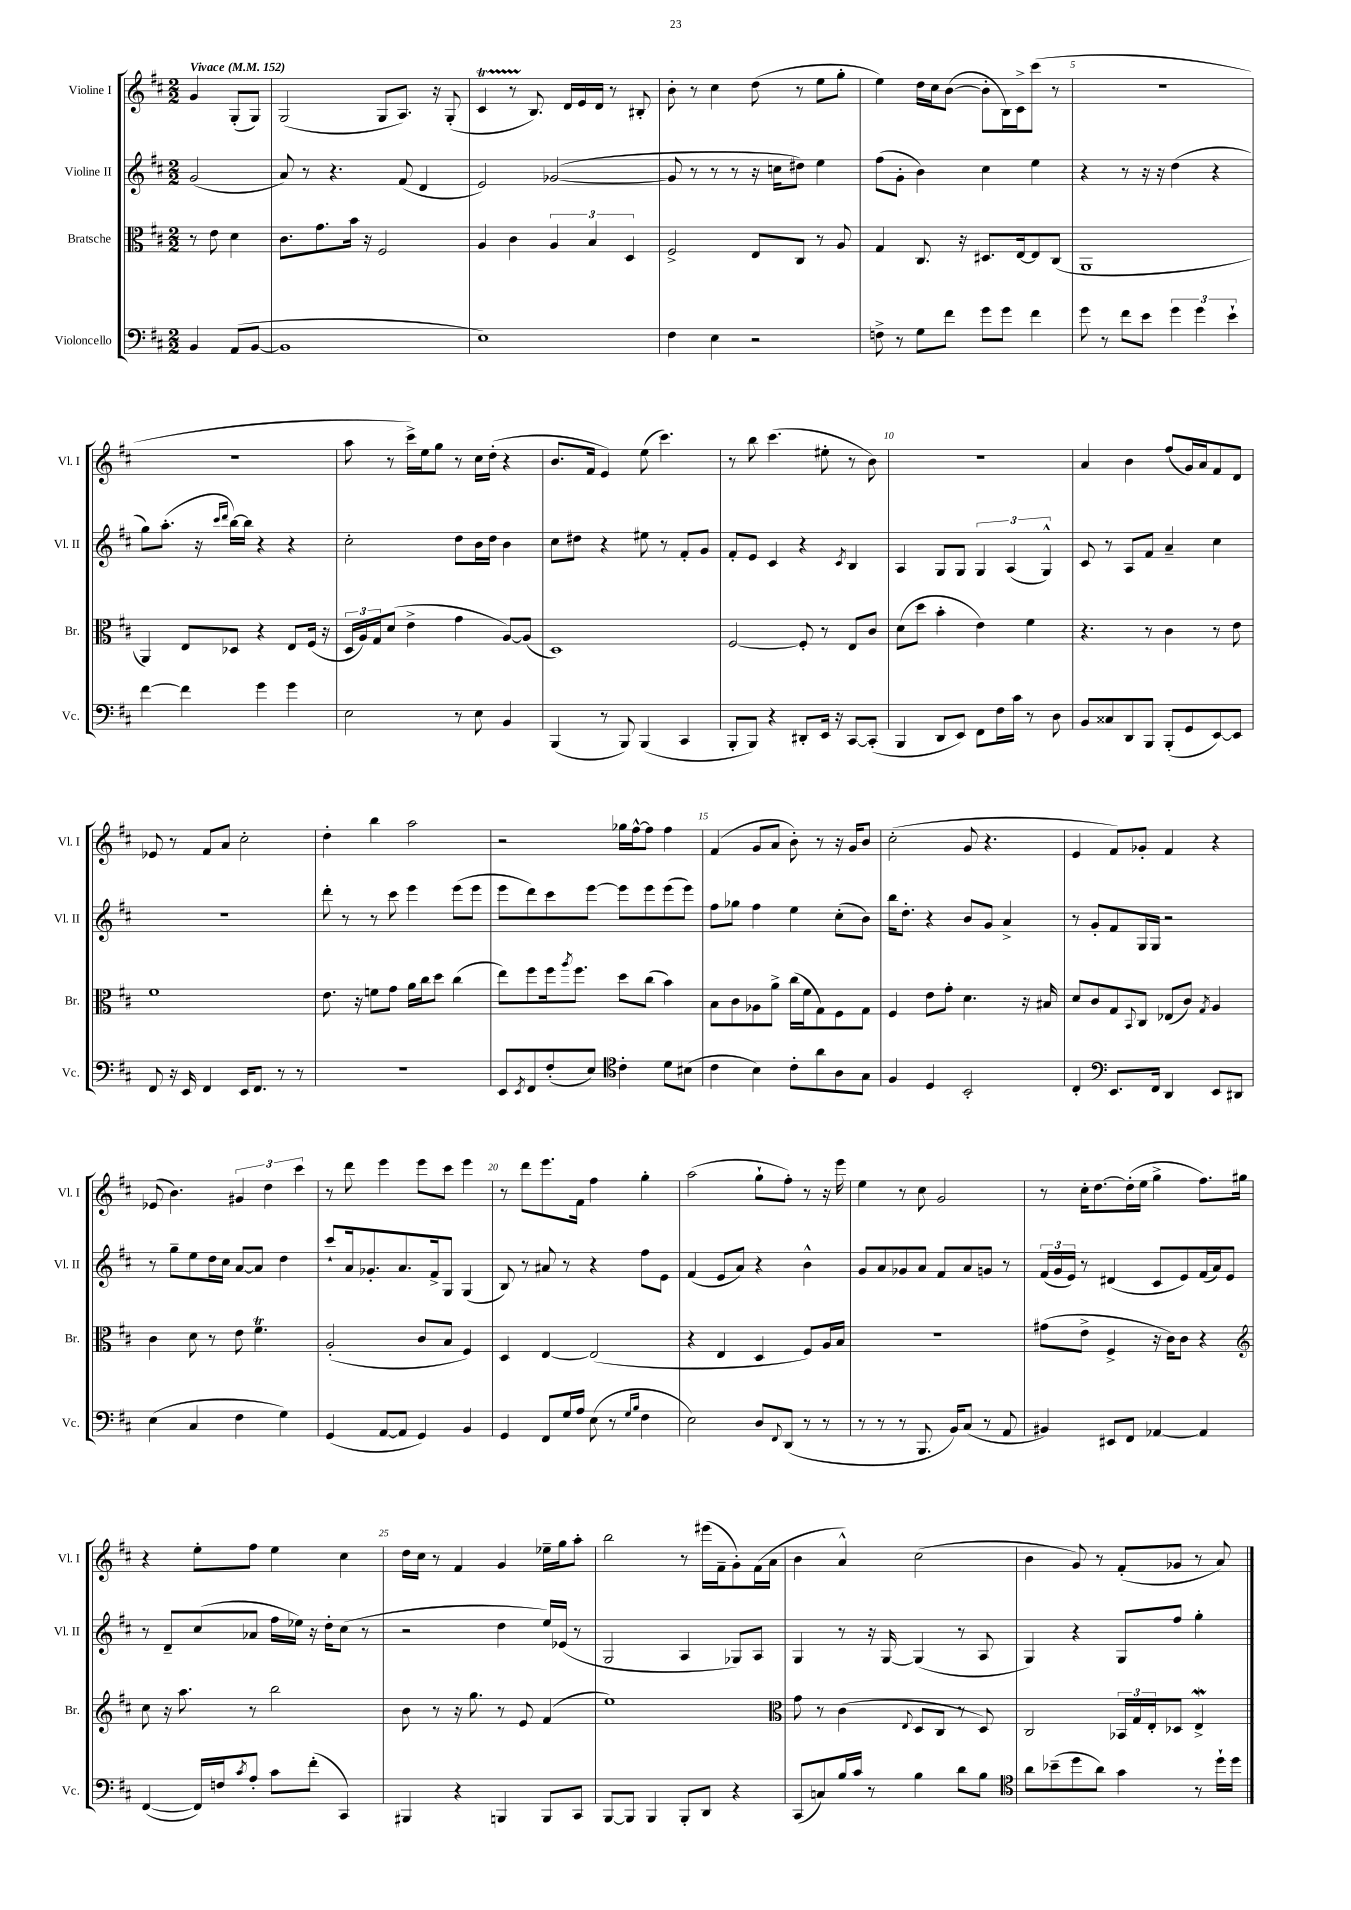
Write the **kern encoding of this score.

**kern	**kern	**kern	**kern
*staff4	*staff3	*staff2	*staff1
*clefF4	*clefC3	*clefG2	*clefG2
*k[f#c#]	*k[f#c#]	*k[f#c#]	*k[f#c#]
*M2/2	*M2/2	*M2/2	*M2/2
*MM152	*MM152	*MM152	*MM152
4BB/	8r	(2g/	4g/
.	8e\	.	.
(8AA/L	4d\	.	(8G'/L
[8BB/J	.	.	8G/J)
=	=	=	=
1BB]	8.c#\L	8a/)	(2G/
.	.	8r	.
.	8.g\	.	.
.	.	4.r	.
.	16b\Jk	.	.
.	16r	.	.
.	2F#/	.	8G/L
.	.	(8f#/	8.A/J)
.	.	4d/	.
.	.	.	16r
.	.	.	(8G'/
=	=	=	=
1E)	4A/	2e/)	4c#/
.	4c#\	.	8r
.	.	.	8.B/)
.	6A/	([2g-/	.
.	.	.	16d/LL
.	.	.	16e/
.	6B/	.	.
.	.	.	16d/JJ
.	.	.	8r
.	6D/	.	.
.	.	.	8B#'/
=	=	=	=
4F#\	2F#^/	8g-/]	8b'\
.	.	8r	8r
4E\	.	8r	4cc#\
.	.	8r	.
2r	8E/L	16r	(8dd\
.	.	16cc\LK	.
.	8C#/J	8dd#\J)	8r
.	8r	4ee\	8ee\L
.	8A/	.	8gg'\J
=	=	=	=
8F^\	4G/	(8ff#\L	4ee\)
8r	.	8g'\J	.
8G\L	8.C#/	4b\)	16dd\LL
.	.	.	16cc#\J
8f#\J	.	.	([8b\J
.	16r	.	.
8g\L	8.D#/L	4cc#\	8b'\]L
8g\J	.	.	16B\L)
.	[16E/k	.	16c#^\J
4f#\	8E/]	4ee\	(8ccc#\J
.	(8C#/J	.	8r
=	=	=	=
8g\	1AA	4r	1r
8r	.	.	.
8f#\L	.	8r	.
8e\J	.	16r	.
.	.	16r	.
6g\	.	(4dd\	.
6g\	.	.	.
.	.	4r	.
6e`\	.	.	.
=	=	=	=
[4f#\	4AA/)	8gg\L)	1r
.	.	(8.aa'\J	.
4f#\]	8E/L	.	.
.	.	16r	.
.	.	16qqccc#/LL	.
.	.	16qqddd/JJ	.
.	8D-/J	[16bb\LL)	.
.	.	16bb\]JJ	.
4g\	4r	4r	.
4g\	8E/L	4r	.
.	(16F#/Jk	.	.
.	16r	.	.
=	=	=	=
2E\	24D/LL	2cc#'\	8aa\
.	24A/)	.	.
.	24G/J	.	.
.	(8d/J	.	8r
.	4e^\	.	16ccc#^\LL)
.	.	.	16ee\J
.	.	.	8gg\J
8r	4g\	8dd\L	8r
8E\	.	16b\L	16cc#\LL
.	.	16dd\JJ	(16dd'\JJ
4BB/	[8A/L)	4b\	4r
.	(8A/]J	.	.
=	=	=	=
(4BBB/	1D)	8cc#\L	8.b/L
.	.	8dd#\J	.
.	.	.	16f#/Jk
8r	.	4r	4e/)
8BBB/)	.	.	.
(4BBB/	.	8ee#\	(8ee\
.	.	8r	4.ccc#\)
4CC#/	.	8f#'/L	.
.	.	8g/J	.
=	=	=	=
8BBB'/L	[2F#/	8f#'/L	8r
8BBB/J)	.	8e/J	8bb\
4r	.	4c#/	(4.ccc#\
8DD#'/L	8F#'/]	4r	.
16EE/Jk	8r	.	8ee#'\
16r	.	.	.
.	.	8qc#/	.
[8CC#/L	8E/L	4B/	8r
(8CC#'/]J	8c#/J	.	8b\)
=	=	=	=
4BBB/	(8d\L	4A/	1r
.	8dd\J	.	.
8DD/L	4b'\	8G/L	.
8EE/J)	.	8G/J	.
8FF#\L	4e\)	6G/	.
16F#\L	.	.	.
.	.	(6A/	.
16c#\JJ	.	.	.
8r	4f#\	.	.
.	.	6G^^/)	.
8D\	.	.	.
=	=	=	=
8BB/L	4.r	8c#/	4a/
8C##/	.	8r	.
8DD/	.	8A/L	4b\
8BBB/J	8r	8f#/J	.
(8BBB'/L	4c#\	4a~/	(8ff#/L
8GG/	.	.	16g/L)
.	.	.	16a/J
[8EE/)	8r	4cc#\	8f#/
8EE/]J	8e\	.	8d/J
=	=	=	=
8FF#/	1f#	1r	8e-/
16r	.	.	8r
16EE/	.	.	.
4FF#/	.	.	8f#/L
.	.	.	8a/J
16EE/LK	.	.	2cc#'\
8.FF#/J	.	.	.
8r	.	.	.
8r	.	.	.
=	=	=	=
1r	8.e\	8ddd'\	4dd'\
.	.	8r	.
.	16r	.	.
.	8f\L	8r	4bb\
.	8g\J	8ccc#\	.
.	16a\LL	4eee\	2aa\
.	16cc#\J	.	.
.	8dd\J	.	.
.	(4cc#\	(8eee\L	.
.	.	8eee\J	.
=	=	=	=
8EE/L	8ee\L)	8eee\L	2r
8qEE/	.	.	.
8FF#/	8ff#\	8ddd\)	.
(8F#'/	16ff#\k	8ccc#\	.
.	8qaa/	.	.
.	8.ff#\J	.	.
8E/J)	.	[8eee\J	.
*clefC4	*	*	*
4c#'\	8dd\L	8eee\]L	16gg-\LL
.	.	.	[16ff#^^\J
.	(8cc#\J	8eee\	8ff#\]J
8d\L	4b\)	(8eee\	4ff#\
(8B#\J	.	8eee\J)	.
=	=	=	=
4c#\	8B\L	8ff#\L	(4f#/
.	8c#\	8gg-\J	.
4B\)	8A-\	4ff#\	8g/L
.	8a^\J	.	8a/J
8c#'\L	(16cc#\LL	4ee\	8b'\)
.	16f#\J	.	.
8a\	8G\)	.	8r
8A\	8F#\	(8cc#'\L	16r
.	.	.	16g/LK
8G\J	8G\J	8b\J)	8b/J
=	=	=	=
4F#/	4F#/	16bb\LK	(2cc#'\
.	.	8.dd'\J	.
4D/	8e\L	4r	.
.	8g'\J	.	.
2BB'/	4.d\	8b/L	8g/
.	.	8g/J	4.r
.	.	4a^/	.
.	16r	.	.
.	16B#/	.	.
=	=	=	=
4C#'/	8d/L	8r	4e/
.	8c#/	8g'/L	.
*clefF4	*	*	*
8.EE/L	8G/	8f#/	8f#/L)
.	8qqBB/	.	.
.	8C#/J	16G/L	8g-'/J
16FF#/Jk	.	16G/JJ	.
4DD/	(8E-/L	2r	4f#/
.	8c#/J)	.	.
.	8qG/	.	.
8EE/L	4A/	.	4r
8DD#/J	.	.	.
=	=	=	=
(4E\	4c#\	8r	(8e-/
.	.	8gg~\L	4.b\)
4C#/	8d\	8ee\	.
.	8r	16dd\L	.
.	.	16cc#\JJ	.
4F#\	8e\	[8a/L	6g#/
.	4.f#\	8a/]J	.
.	.	.	6dd\
4G\)	.	4dd\	.
.	.	.	6ccc#\
=	=	=	=
(4GG/	(2A'/	8ccc#`/L	8r
.	.	16a/k	8ddd\
.	.	8.g-'/	.
[8AA/L	.	.	4eee\
8AA/]J	.	8.a/	.
4GG/)	8c#/L	.	8eee\L
.	.	16f#^/k	.
.	8B/J	8G/J	8ccc#\J
4BB/	4F#/)	(4G/	4eee\
=	=	=	=
4GG/	4D/	8B/)	8r
.	.	8r	8ddd\L
8FF#/L	[4E/	8a#/	8.eee\
16G/L	.	8r	.
16A/JJ	.	.	16f#\Jk
(8E\	(2E/]	4r	4ff#\
8r	.	.	.
16qqG/LL	.	.	.
16qqB/JJ	.	.	.
4F#\	.	8ff#\L	4gg'\
.	.	8e\J	.
=	=	=	=
2E\)	4r	(4f#/	(2aa\
.	4E/	8e/L	.
.	.	8a/J)	.
8D/L	4D/	4r	8gg`\L
8qqFF#/	.	.	.
(8DD/J	.	.	8ff#'\J)
8r	8F#/L)	4b^^\	8r
8r	16A/L	.	16r
.	16B/JJ	.	16eee\
=	=	=	=
8r	1r	8g/L	4ee\
8r	.	8a/	.
8r	.	8g-/	8r
8.BBB/	.	8a/J	8cc#\
.	.	8f#/L	2g/
16BB/LK)	.	.	.
(8C#/J	.	8a/	.
8r	.	8g/J	.
8AA/	.	8r	.
=	=	=	=
4BB#/)	(8g#\L	(24f#/LL	8r
.	.	24g/	.
.	.	24e/JJ)	.
.	8e^\J	8r	16cc#'\LK
.	.	.	[8.dd\
8EE#/L	4F#^/	(4d#/	.
8FF#/J	.	.	(16dd'\]L
.	.	.	16ee\JJ
[4AA-/	16r	8c#/L	4gg^\
.	16c#\LK)	.	.
.	8c#\J	8e/)	.
4AA-/]	4r	(16f#/L	8.ff#\L)
.	.	16a/J)	.
.	.	8e/J	.
.	.	.	16gg#\Jk
=	=	=	=
*	*clefG2	*	*
([4FF#/	8cc#\	8r	4r
.	16r	8d~/L	.
.	8.aa\	.	.
16FF#/]LL)	.	(8cc#/	8ee'\L
16F/J	.	.	.
8qc#/	.	.	.
8A'/J	8r	8a-/J	8ff#\J
8c#\L	2bb\	16ff#\LL	4ee\
.	.	16ee-\JJ)	.
(8f#'\J	.	16r	.
.	.	16dd'\LK	.
4CC#/)	.	(8cc#\J	4cc#\
.	.	8r	.
=	=	=	=
4BBB#/	8b\	2r	16dd\LL
.	.	.	16cc#\JJ
.	8r	.	8r
4r	16r	.	4f#/
.	8.gg\	.	.
4BBB/	8r	4dd\	4g/
.	8e/	.	.
8BBB/L	(4f#/	16ee/LL)	16ee-~\LL
.	.	(16e-/JJ	16gg\J
8CC#/J	.	8r	8aa'\J
=	=	=	=
[8BBB/L	1ee)	2G/	2bb\
8BBB/]J	.	.	.
4BBB/	.	.	.
8BBB'/L	.	4A/	8r
8DD/J	.	.	(16eee#\LL
.	.	.	16f#~\J
4r	.	8G-/L)	8g'\)
.	.	8A/J	(16f#\L
.	.	.	16a\JJ
=	=	=	=
*	*clefC3	*	*
(8CC#/L	8g\	4G/	4b\
8C/)	8r	.	.
16B/L	(4c#\	8r	4a^^/)
16c#/JJ	.	.	.
8r	.	16r	.
.	.	[16G/	.
.	8qqE/	.	.
4B\	8D/L	(4G/]	(2cc#\
.	8C#/J	.	.
8d\L	8r	8r	.
8B\J	8D/)	8A/	.
=	=	=	=
*clefC4	*	*	*
8a\L	2C#/	4G/)	4b\
(8b-~\	.	.	.
8dd\	.	4r	8g/)
8a\J)	.	.	8r
4g\	24BB-/LL	8G/L	(8f#'/L
.	24G/	.	.
.	24E'/J	.	.
.	8D-/J	8ff#/J	8g-/J
8r	4E^/	4gg'\	8r
16dd`\LL	.	.	8a/)
16dd\JJ	.	.	.
==	==	==	==
*-	*-	*-	*-
